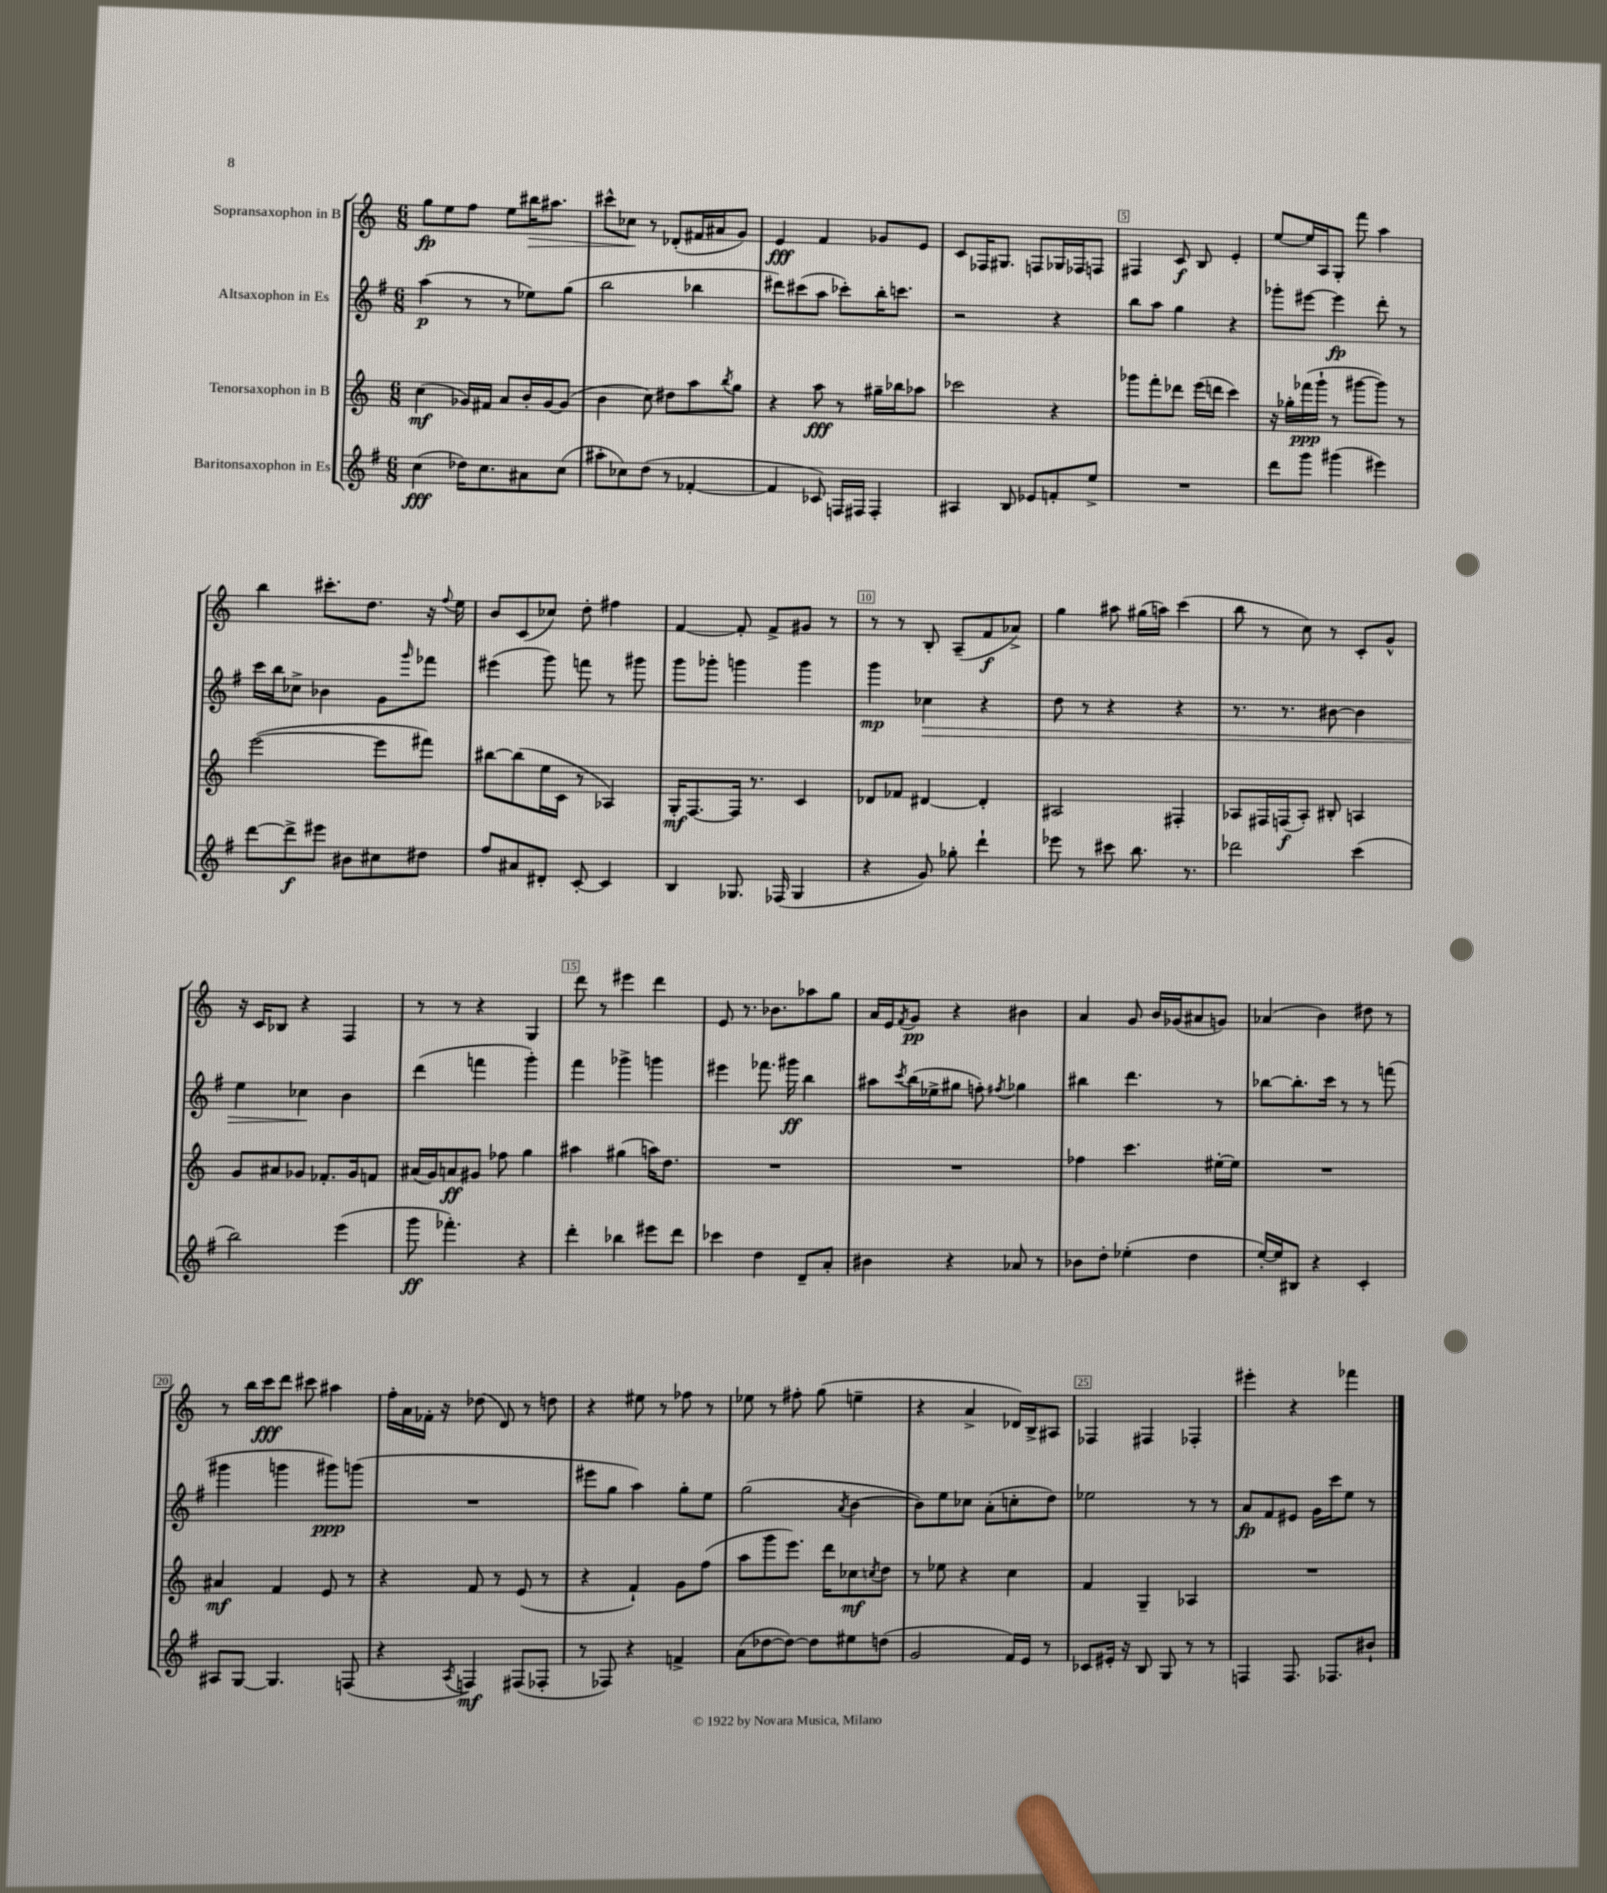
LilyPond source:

<<
\new StaffGroup <<
\new Staff = "s0" \with { instrumentName = "Sopransaxophon in B" } {
    \clef treble \key c \major \numericTimeSignature \time 6/8
    g''8\fp e''8 f''8 e''8 bis''16\> ais''8. |
    cis'''8-^ ces''8\! r8 des'8-.( fis'16 ais'16 g'8) |
    e'4\fff f'4 ges'8 e'8 |
    c'8 fes16 gis8. f8 ges16 fes16 f8 |
    fis4 c'8\f b8 e'4-. |
    e''8~ e''16 a16 g8-. f'''8 a''4 |
    b''4 cis'''8.-. d''8. r16 \appoggiatura { f''8 } e''16 |
    b'8 c'8( ces''8) d''8-. fis''4 |
    f'4~ f'8-. f'8-> gis'8 r8 |
    r8 r8 b8-. a8--( f'8\f aes'8->) |
    g''4 ais''8 gis''16( a''16) c'''4( |
    b''8 r8 c''8) r8 c'8-. g'8-^ |
    r16 c'16 bes8 r4 f4 |
    r8 r8 r4 g4 |
    d'''8 r8 eis'''4 d'''4 |
    e'8 r8. bes'8. aes''8 g''8 |
    a'16 e'16 \acciaccatura { f'8 } g'8\pp r4 bis'4 |
    a'4 g'8 b'16 ges'16( ais'8 g'8) |
    aes'4( b'4) dis''8 r8 |
    r8 b''16 c'''16\fff d'''8 cis'''8 ais''4 |
    f''16-. a'16 fes'16-. r16 des''8( d'8) r8 d''8 |
    r4 eis''8 r8 fes''8 r8 |
    ees''8 r8 fis''8-. g''8( e''4-- |
    r4 a'4-> des'16) b16-> ais8 |
    fes4 fis4 fes4-. |
    eis'''4-. r4 fes'''4 \bar "|." |
}
\new Staff = "s1" \with { instrumentName = "Altsaxophon in Es" } {
    \clef treble \key g \major \numericTimeSignature \time 6/8
    a''4\p( r8 r8 ees''8) g''8( |
    b''2 bes''4 |
    dis'''8) cis'''8( a''8 ces'''8-.) b''16-. c'''8. |
    r2 r4 |
    b''8 a''8 g''4 r4 |
    ges'''8-. eis'''8~ eis'''4\fp d'''8-. r8 |
    c'''16 b''16 ces''8-> bes'4 g'8 \grace { g'''16 } fes'''8 |
    eis'''4( g'''8) f'''8 r8 gis'''8 |
    g'''8 ges'''8-. g'''4 g'''4 |
    g'''4\mp ces''4\> r4 |
    d''8 r8 r4 r4 |
    r8. r8. bis'8~ bis'4 |
    e''4 ces''4\! b'4 |
    d'''4( f'''4 g'''4-.) |
    fis'''4 ges'''4-> g'''4 |
    eis'''4 fes'''8. gis'''16\ff b''4 |
    ais''8 \acciaccatura { c'''8 } b''16( ees''16-> gis''8 f''8-.) \acciaccatura { fis''8 } ges''4 |
    bis''4 d'''4. r8 |
    bes''8~ bes''8.-. c'''16 r8 r8 f'''8( |
    gis'''4 g'''4 gis'''8\ppp) g'''8( |
    R2. |
    eis'''8 g''8 a''4) g''8-. e''8 |
    g''2( \acciaccatura { a'8 } b'4~ |
    b'8) e''8 ces''8 a'8-.( c''8-. d''8) |
    ees''2 r8 r8 |
    a'8\fp fis'8 eis'8 g'16 c'''16 e''8 r8 \bar "|." |
}
\new Staff = "s2" \with { instrumentName = "Tenorsaxophon in B" } {
    \clef treble \key c \major \numericTimeSignature \time 6/8
    c''4\mf( ges'16) fis'16 a'8 b'16-. ges'16~ ges'8( |
    b'4 c''8) dis''8 a''8 \acciaccatura { b''8 } g''8 |
    r4 a''8\fff r8 gis''16-- bes''16 aes''8 |
    ces'''2 r4 |
    ges'''8 f'''8-. des'''8 e'''16( d'''16 c'''4) |
    r16 ges''16-. fes'''16\ppp( g'''16-! r8 gis'''8~ gis'''8) r8 |
    e'''2~( e'''8 fis'''8) |
    bis''8~ bis''8( e''16 c'16 r8 aes4) |
    g16-.\mf f8.~ f16 r8. c'4 |
    des'8 fes'8 dis'4~ dis'4-. |
    ais2 fis4-. |
    aes8 fis16 f16\f( aes8-.) bis8-. a4 |
    g'8 ais'8 ges'8 fes'8.-. ges'16 f'8 |
    ais'16( g'16) a'8\ff gis'8 fes''8 g''4 |
    ais''4 gis''4( a''16) d''8. |
    R2. |
    R2. |
    fes''4 c'''4. eis''16~-. eis''16 |
    R2. |
    ais'4\mf f'4 e'8 r8 |
    r4 f'8 r8 e'8( r8 |
    r4 f'4-!) g'8 f''8( |
    a''8 g'''8 e'''8.) d'''16 ces''8\mf \acciaccatura { c''8 } d''8 |
    r8 ees''8 r4 c''4 |
    f'4 g4-- aes4 |
    R2. \bar "|." |
}
\new Staff = "s3" \with { instrumentName = "Baritonsaxophon in Es" } {
    \clef treble \key g \major \numericTimeSignature \time 6/8
    c''4\fff( des''16) c''8. ais'8 c''8( |
    ais''8-. ces''8) d''8( r8 fes'4~-. |
    fes'4 ces'8) f16 fis16 fis4-. |
    ais4 b8 ees'8 f'8-. e''8-> |
    R2. |
    d'''8 g'''8 gis'''4( eis'''4) |
    d'''8~ d'''8->\f eis'''8 bis'8 cis''8 dis''8 |
    fis''8 ais'8 dis'8-. c'8~-. c'4 |
    b4 ges8. fes16( ges4 |
    r4 g'8) ges''8-. d'''4-! |
    ees'''8 r8 cis'''8 b''8. r8. |
    des'''2 c'''4( |
    b''2) e'''4( |
    g'''8\ff fes'''4.-.) r4 |
    d'''4-. bes''4 eis'''8 d'''8 |
    ces'''4 d''4 d'8-- a'8-. |
    bis'4 r4 aes'8 r8 |
    bes'8 d''8-. ees''4-.( d''4 |
    e''16~-.) e''16 bis8 r4 c'4-. |
    ais8 g8~ g4. f8( |
    r4 \acciaccatura { a8 } f4\mf) fis8( fes8-. |
    r8 fes8) r4 f'4-> |
    a'8( des''8~ des''8~) des''8 eis''8 d''8( |
    g'2 fis'16) e'16 r8 |
    ces'8 eis'16-. r16 b8 g8 r8 r8 |
    f4 f8. fes8. bis'8-! \bar "|." |
}
>>
>>
\layout { \context { \Score \override BarNumber.break-visibility = ##(#f #t #t) barNumberVisibility = #(every-nth-bar-number-visible 5) \override BarNumber.stencil = #(make-stencil-boxer 0.1 0.3 ly:text-interface::print) } }
